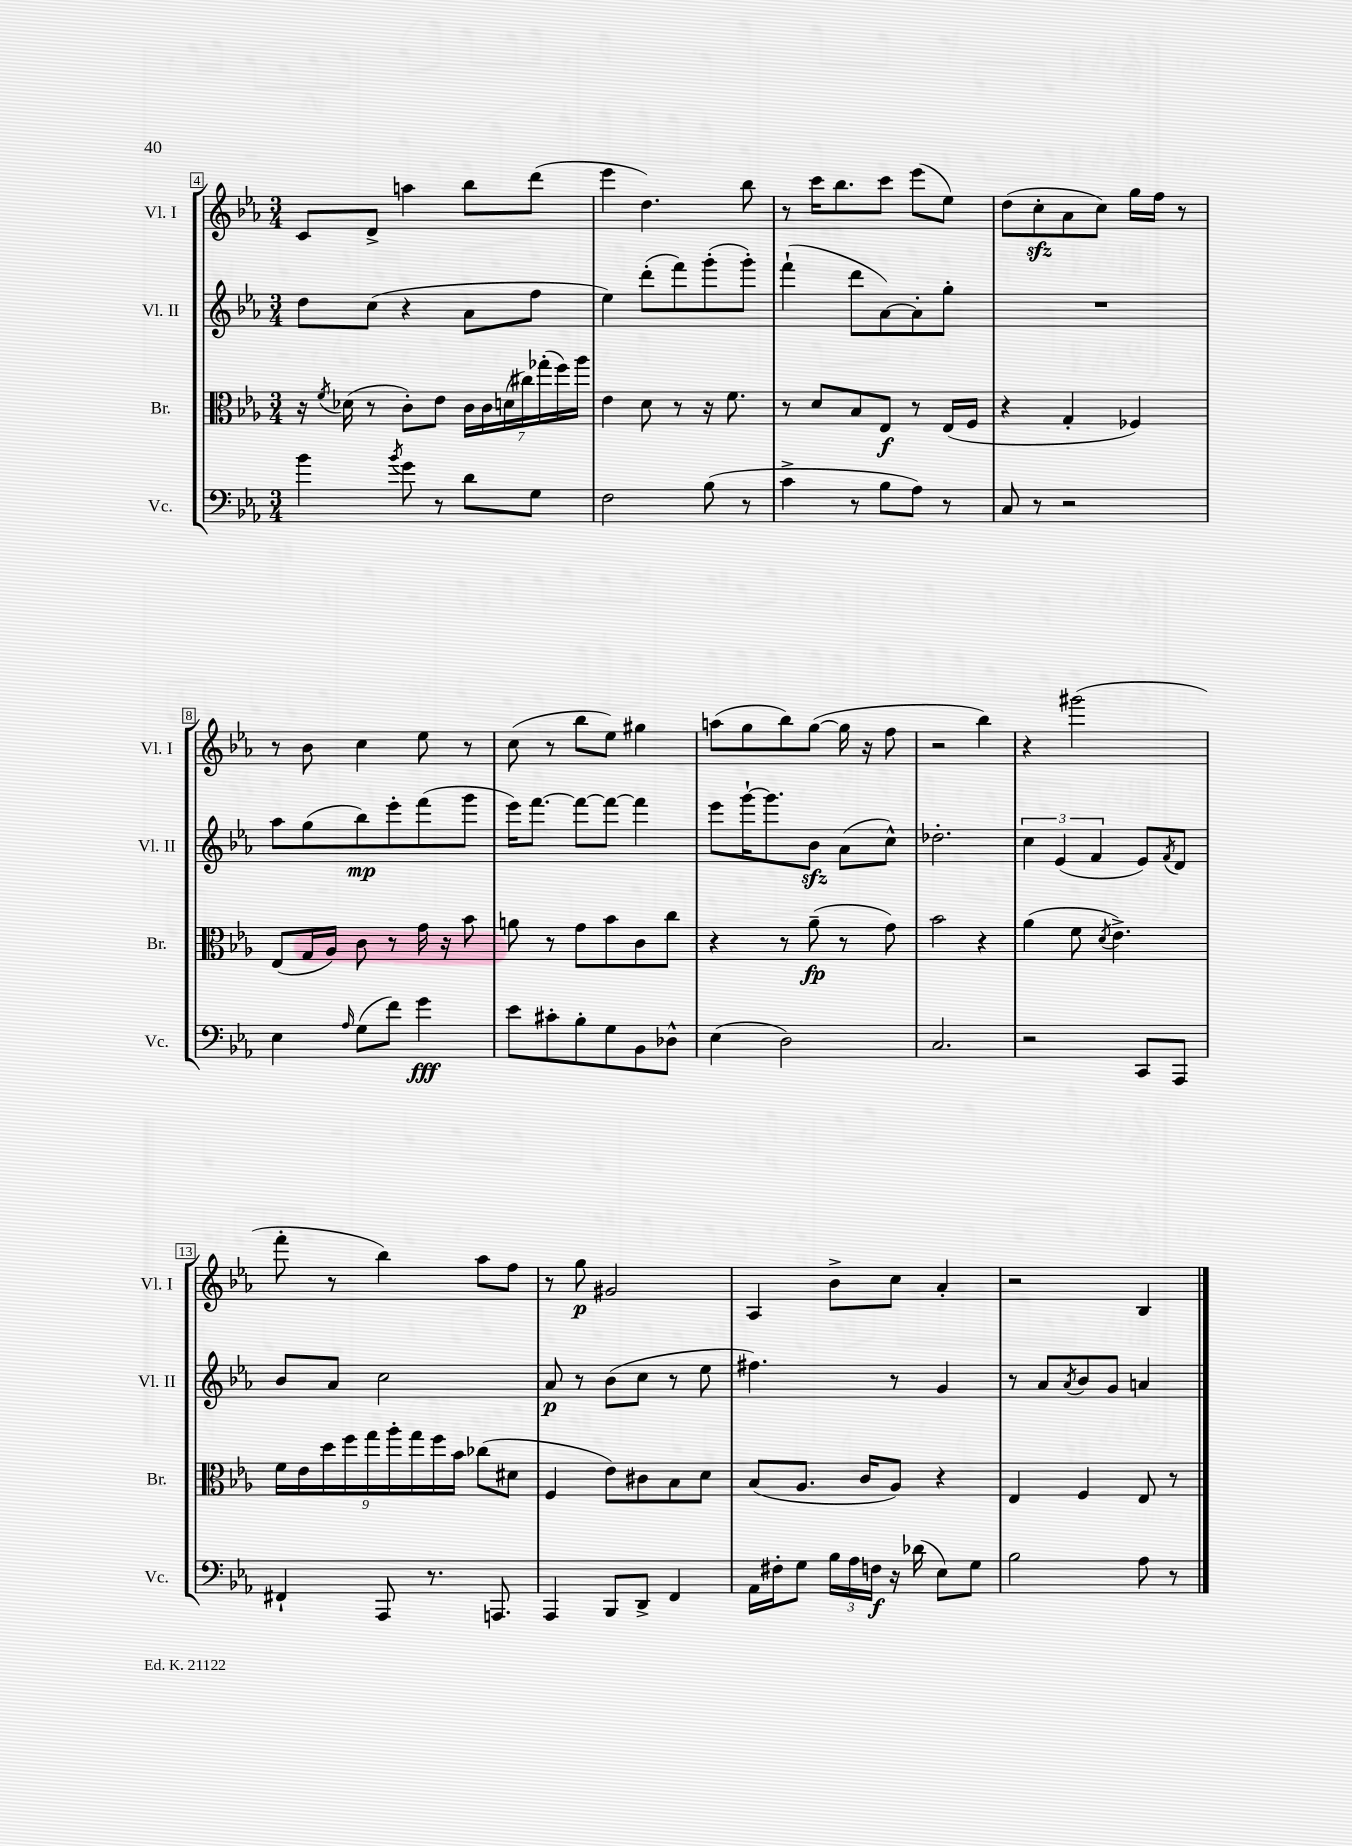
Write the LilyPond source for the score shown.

<<
\new StaffGroup <<
\new Staff = "s0" \with { instrumentName = "Vl. I" shortInstrumentName = "Vl. I" } {
    \clef treble \key ees \major \numericTimeSignature \time 3/4
    c'8 d'8-> a''4 bes''8 d'''8( |
    ees'''4 d''4.) bes''8 |
    r8 c'''16 bes''8. c'''8 ees'''8( ees''8) |
    d''8( c''8-.\sfz aes'8 c''8) g''16 f''16 r8 |
    r8 bes'8 c''4 ees''8 r8 |
    c''8( r8 bes''8 ees''8) gis''4 |
    a''8( g''8 bes''8) g''8~( g''16 r16 f''8 |
    r2 bes''4) |
    r4 gis'''2( |
    f'''8-. r8 bes''4) aes''8 f''8 |
    r8 g''8\p gis'2 |
    aes4 bes'8-> c''8 aes'4-. |
    r2 bes4 \bar "|." |
}
\new Staff = "s1" \with { instrumentName = "Vl. II" shortInstrumentName = "Vl. II" } {
    \clef treble \key ees \major \numericTimeSignature \time 3/4
    d''8 c''8( r4 aes'8 f''8 |
    ees''4) d'''8-.( f'''8) g'''8-.( g'''8-.) |
    f'''4-!( d'''8 aes'8~) aes'8-. g''8-. |
    R2. |
    aes''8 g''8( bes''8\mp) ees'''8-. f'''8( g'''8 |
    ees'''16) f'''8.~ f'''8~ f'''8~ f'''4 |
    ees'''8 g'''16~-! g'''8. bes'8\sfz aes'8( c''8-^) |
    des''2.-. |
    \tuplet 3/2 { c''4 ees'4( f'4 } ees'8) \acciaccatura { f'8 } d'8 |
    bes'8 aes'8 c''2 |
    aes'8\p r8 bes'8( c''8 r8 ees''8 |
    fis''4.) r8 g'4 |
    r8 aes'8 \acciaccatura { aes'8 } bes'8 g'8 a'4 \bar "|." |
}
\new Staff = "s2" \with { instrumentName = "Br." shortInstrumentName = "Br." } {
    \clef alto \key ees \major \numericTimeSignature \time 3/4
    r16 \acciaccatura { f'8 } des'16( r8 c'8-.) ees'8 \tuplet 7/4 { c'16 c'16 d'16( cis''16) ges''16-.( f''16) aes''16 } |
    ees'4 d'8 r8 r16 f'8. |
    r8 d'8 bes8 ees8\f r8 ees16( f16 |
    r4 g4-. fes4) |
    ees8( g16 aes16) c'8 r8 g'16 r16 bes'8 |
    a'8 r8 g'8 bes'8 c'8 c''8 |
    r4 r8 aes'8--\fp( r8 g'8) |
    bes'2 r4 |
    aes'4( f'8 \acciaccatura { d'8 } ees'4.->) |
    \tuplet 9/8 { f'16 ees'16 d''16 f''16 g''16 aes''16-. g''16 f''16 bes'16 } ces''8( dis'8 |
    f4 ees'8) cis'8 bes8 d'8 |
    bes8( aes8. c'16 aes8) r4 |
    ees4 f4 ees8 r8 \bar "|." |
}
\new Staff = "s3" \with { instrumentName = "Vc." shortInstrumentName = "Vc." } {
    \clef bass \key ees \major \numericTimeSignature \time 3/4
    bes'4 \acciaccatura { bes'8 } g'8 r8 d'8 g8 |
    f2 bes8( r8 |
    c'4-> r8 bes8 aes8) r8 |
    c8 r8 r2 |
    ees4 \grace { aes16 } g8( f'8) g'4\fff |
    ees'8 cis'8-. bes8-. g8 bes,8 des8-^ |
    ees4( d2) |
    c2. |
    r2 c,8 aes,,8 |
    fis,4-! aes,,8 r8. a,,8. |
    aes,,4 bes,,8 d,8-> f,4 |
    aes,16 fis16-. g8 \tuplet 3/2 { bes16 aes16 f16\f } r16 des'16( ees8) g8 |
    bes2 aes8 r8 \bar "|." |
}
>>
>>
\layout { \context { \Score currentBarNumber = #4 \override BarNumber.stencil = #(make-stencil-boxer 0.1 0.3 ly:text-interface::print) } }
